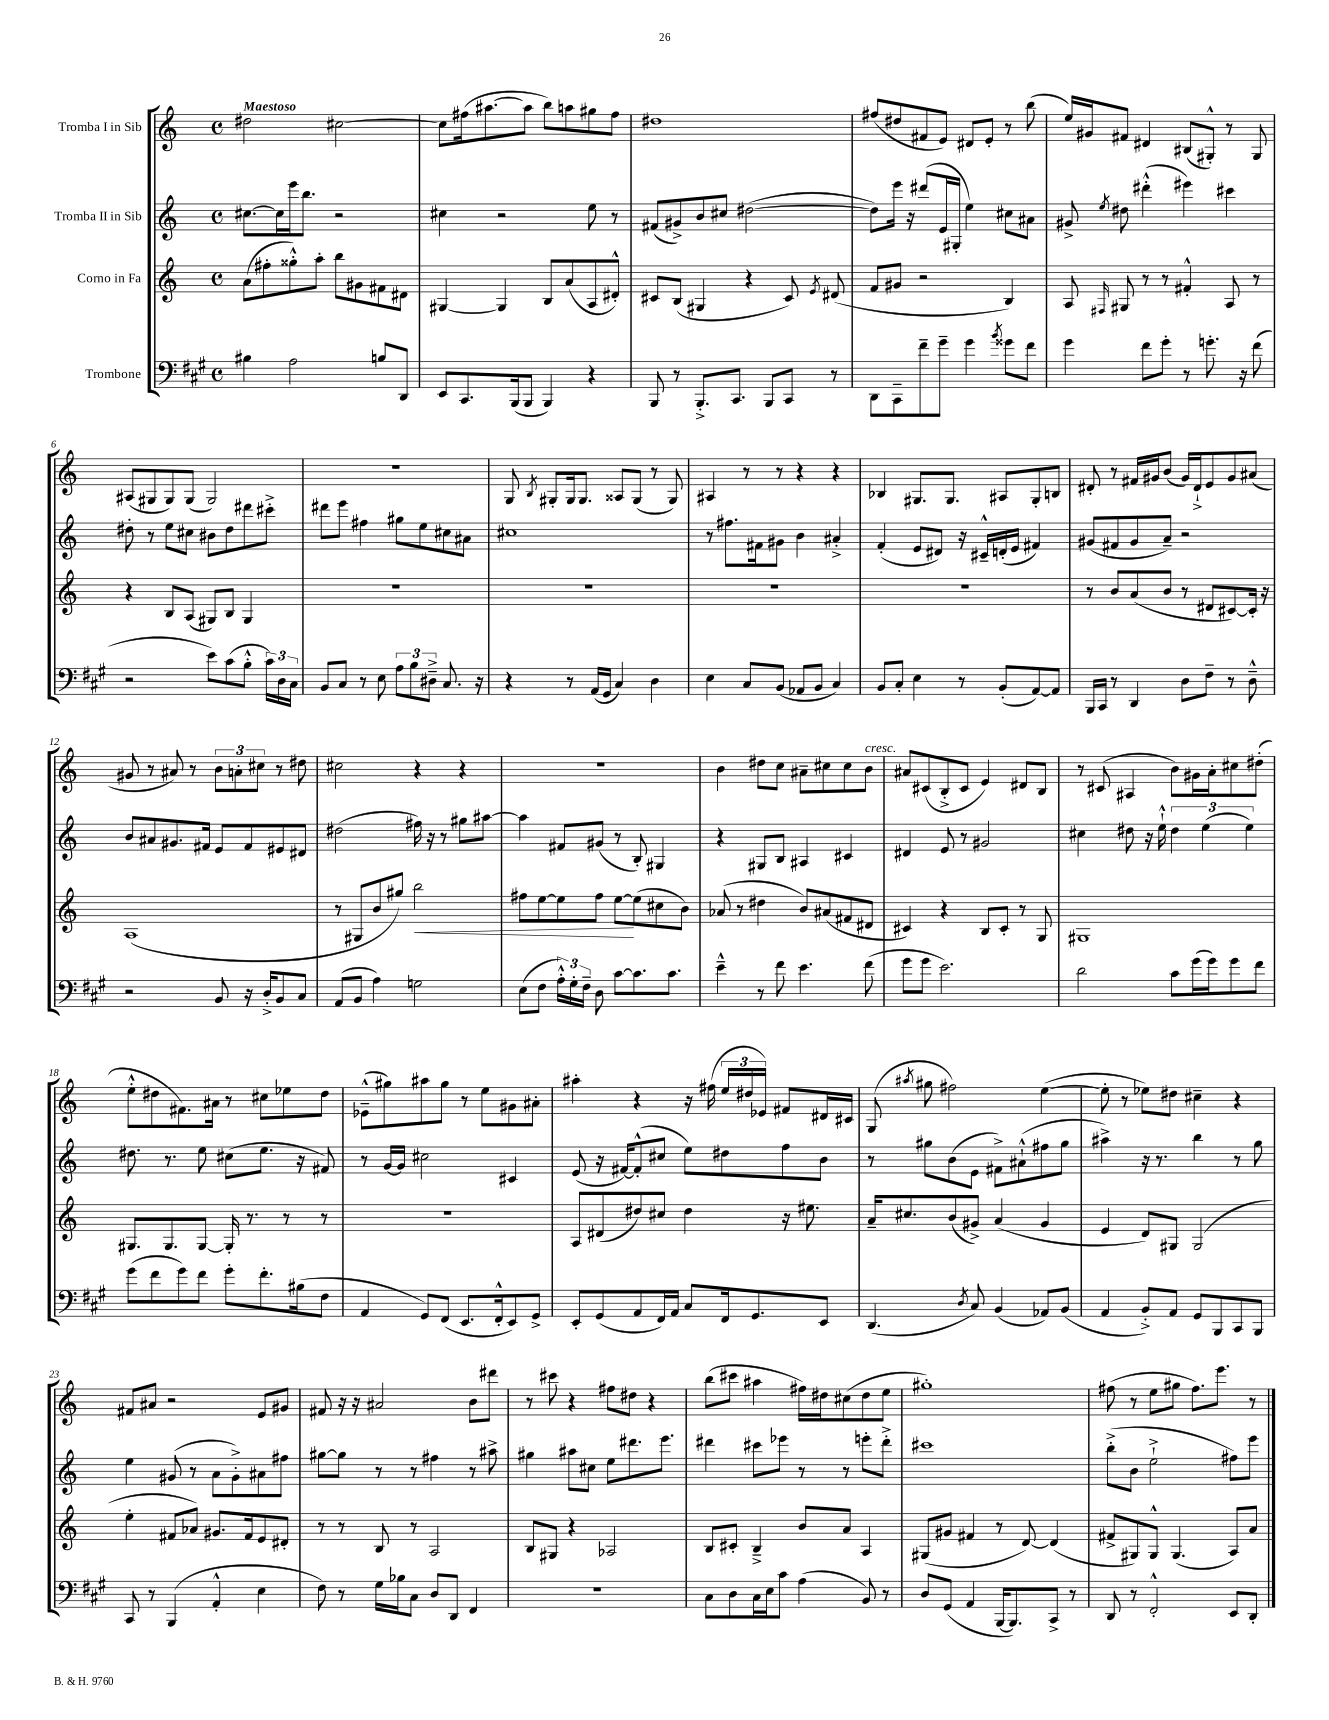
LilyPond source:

<<
\new StaffGroup <<
\new Staff = "s0" \with { instrumentName = "Tromba I in Sib" } {
    \clef treble \key c \major \defaultTimeSignature \time 4/4 \tempo "Maestoso"
    \autoBeamOff dis''2 cis''2~ |
    cis''8[ fis''16( ais''8.~ ais''8] b''8[) a''8 gis''8 fis''8] |
    dis''1 |
    fis''8[( dis''8 fis'8 e'8]) dis'8[ e'8]-. r8 b''8( |
    e''16[) gis'16 fis'8] dis'4 bis8[( gis8]-.-^) r8 gis8 |
    ais8[( gis8 gis8) gis8]( gis2) |
    R1 |
    g8 \acciaccatura { b8 } gis8[-. gis16 gis8.] aisis8[ gis8]( r8 gis8) |
    ais4 r8 r8 r4 r4 |
    bes4 gis8.[ gis8.] ais8[ gis8-. b8] |
    dis'8-. r8 fis'16[ gis'16 b'8]( gis'16[) dis'16-!-> e'8 gis'8 ais'8]( |
    gis'8 r8 ais'8) r8 \tuplet 3/2 { b'8[ a'8-. cis''8] } r8 dis''8 |
    cis''2 r4 r4 |
    R1 |
    b'4 dis''8[ c''8] ais'8[-- cis''8 cis''8 b'8]^\markup { \italic "cresc." } |
    ais'8[ cis'8( b8-.-> cis'8] e'4) dis'8[ b8] |
    r8 cis'8( ais4 b'8[) gis'16 a'16-. cis''8 dis''8]-.( |
    e''8[-.-^ dis''8 fis'8.) ais'16] r8 cis''8[ ees''8 dis''8] |
    ees'8[---^( gis''8) ais''8 gis''8] r8 e''8[ gis'8 ais'8]-. |
    ais''4-. r4 r16 fis''16( \tuplet 3/2 { e''16[ dis''16 ees'16]) } fis'8[ dis'16 cis'16] |
    g8( \acciaccatura { ais''8 } gis''8 fis''2) e''4~( |
    e''8-. r8 ees''8[) dis''8] cis''4-- r4 |
    fis'8[ ais'8] r2 e'8[ gis'8] |
    fis'8 r16 r16 ais'2 b'8[ dis'''8] |
    r8 cis'''8 r4 fis''8[ dis''8] r4 |
    b''8[( cis'''8] ais''4 fis''16[) dis''16 cis''8( dis''8 e''8] |
    gis''1-.) |
    fis''8( r8 e''8[ gis''8] fis''8.[) e'''8.] r8 \bar "|." |
}
\new Staff = "s1" \with { instrumentName = "Tromba II in Sib" } {
    \clef treble \key c \major \defaultTimeSignature \time 4/4
    \autoBeamOff cis''8.[~ cis''16 e'''16 b''8.] r2 |
    cis''4 r2 e''8 r8 |
    fis'8[( gis'8->) b'8 cis''8] dis''2~( |
    dis''8[) e'''16] r16 dis'''8[( e'16 gis16]-. e''4) cis''8[ ais'8] |
    gis'8-> \acciaccatura { e''8 } dis''8 dis'''4-.-^( eis'''4) cis'''4 |
    dis''8-. r8 e''8[ cis''8] bis'8[ dis''8 dis'''8 cis'''8]-.-> |
    dis'''8[ e'''8] fis''4 gis''8[ e''8 cis''8 ais'8] |
    cis''1 |
    r8 fis''8.[ fis'16 gis'8] b'4 ais'4-.-> |
    f'4-.( e'8[ dis'8]) r16 cis'16[---^ d'16-.( e'16] fis'4) |
    gis'8[( fis'8 gis'8 a'8]--) r2 |
    b'8[ ais'8 gis'8. fis'16] e'8[ fis'8 eis'8 dis'8] |
    dis''2( fis''16) r16 r8 gis''8[ ais''8]~ |
    ais''4 fis'8[ gis'8]( r8 b8-.) gis4 |
    r4 gis8[ b8] ais4 cis'4 |
    dis'4 e'8 r8 gis'2 |
    cis''4 dis''8 r16 e''16-!-^ \tuplet 3/2 { dis''4 e''4( e''4) } |
    dis''8. r8. e''8 cis''8[( e''8.] r16 fis'8) |
    r8 g'16[~ g'16] cis''2 cis'4 |
    e'8( r16 fis'16[~) fis'8-.-^( cis''8] e''8[) dis''8 f''8 b'8] |
    r8 gis''8[ b'8( e'8] fis'8[->) ais'8-!-^( fis''8 gis''8] |
    ais''4->) r16 r8. b''4 r8 g''8 |
    e''4 gis'8( r8 a'8[ gis'8-.->) ais'8 fis''8] |
    gis''8[~ gis''8] r8 r8 fis''4 r8 ais''8-> |
    gis''4 ais''8[ cis''8] e''8[ dis'''8. e'''8.] |
    dis'''4 cis'''8[ ees'''8] r8 r8 e'''8[-. dis'''8]-.-> |
    cis'''1 |
    b''8[-.->( b'8] e''2-!-> fis''8[) e'''8] \bar "|." |
}
\new Staff = "s2" \with { instrumentName = "Corno in Fa" } {
    \clef treble \key c \major \defaultTimeSignature \time 4/4
    \autoBeamOff a'8[( fis''8-. gisis''8-.-^) a''8]-. b''8[ gis'8 fis'8 dis'8] |
    gis4~ gis4 b8[ a'8( a8 dis'8]-.-^) |
    cis'8[ b8]( gis4 r4 cis'8) \acciaccatura { e'8 } dis'8( |
    f'8[ gis'8] r2 b4) |
    a8 \grace { fis16 } gis8 r8 r8 fis'4-.-^ a8 r8 |
    r4 b8[ a8]( gis8[) b8] gis4 |
    R1 |
    R1 |
    R1 |
    R1 |
    r8 b'8[ a'8( b'8] r8 dis'8[ cis'8~) cis'16]-. r16 |
    a1( |
    r8 gis8[ b'8 gis''8]) b''2\< |
    fis''8[ e''8~ e''8 fis''8] e''8[~\! e''8( cis''8 b'8]) |
    aes'8( r8 dis''4 b'8[) ais'8( fis'8 dis'8] |
    cis'4) r4 b8[ cis'8]-. r8 g8 |
    gis1 |
    gis8.[ gis8. gis8]~ gis16-. r8. r8 r8 |
    R1 |
    a8[ dis'8( dis''8) cis''8] dis''4 r16 eis''8. |
    a'16[-- cis''8. b'8( gis'8]->) a'4( gis'4 |
    e'4 d'8[) gis8] gis2( |
    e''4-. fis'8[ aes'8]) gis'8.[ fis'16 e'8 dis'8]-. |
    r8 r8 b8 r8 a2 |
    b8[ gis8] r4 aes2 |
    b8[ cis'8]-. b4---> b'8[ a'8] a4 |
    gis8[( gis'8] fis'4 r8 d'8~) d'4( |
    fis'8[-> gis8) gis8]-^ gis4.( a8[) a'8] \bar "|." |
}
\new Staff = "s3" \with { instrumentName = "Trombone" } {
    \clef bass \key a \major \defaultTimeSignature \time 4/4
    \autoBeamOff bis4 a2 b8[ d,8] |
    e,8[ cis,8. b,,16( b,,8] b,,4) r4 |
    b,,8 r8 b,,8.[-.-> cis,8.] b,,8[ cis,8] r8 |
    d,8[ cis,8-- fis'8-- gis'8]-- gis'4 \acciaccatura { b'8 } gisis'8[ fis'8] |
    gis'4 fis'8[ gis'8]-. r8 g'8.-. r16 fis'8( |
    r2 e'8[) cis'8( b8]-.-^ \tuplet 3/2 { cis'16[) d16 cis16] } |
    b,8[ cis8] r8 e8 \tuplet 3/2 { a8[ b8 dis8]---> } cis8. r16 |
    r4 r8 a,16[( gis,16] cis4) d4 |
    e4 cis8[ b,8]( aes,8[ b,8] cis4) |
    b,8[ cis8]-. e4 r8 b,8[-.( a,8~) a,8] |
    b,,16[ cis,16] r8 d,4 d8[ fis8]-- r8 d8---^ |
    r2 b,8 r16 d16[-.-> b,8 cis8] |
    a,8[( b,8] a4) g2 |
    e8[( fis8] \tuplet 3/2 { a16[-.-^) gis16-. fis16]-- } d8 cis'8[~ cis'8. cis'8.] |
    e'4---^ r8 fis'8 e'4. fis'8( |
    gis'8[ gis'8] e'2.) |
    d'2 cis'8[ gis'16( gis'16) gis'8 fis'8] |
    gis'8[( fis'8 gis'8) fis'8] gis'8[-. fis'8.-. bis16( fis8] |
    a,4 gis,8[) fis,8]( e,8.[ fis,16-.-^ e,8) gis,8]-> |
    e,8[-. gis,8( a,8 fis,16) a,16] cis8[ fis,16 gis,8. e,8] |
    d,4.( \acciaccatura { d8 } cis8) b,4( aes,8[) b,8]( |
    a,4 b,8[-.->) a,8] gis,8[ b,,8 cis,8 b,,8] |
    cis,8 r8 b,,4( a,4-.-^ e4 |
    fis8) r8 gis16[ bes16 cis8] d8[ d,8] fis,4 |
    R1 |
    cis8[ d8 cis16 e16 cis'8] a4( b,8) r8 |
    d8[ gis,8]( a,4 b,,16[~ b,,8.) cis,8]-> r8 |
    d,8 r8 fis,2-.-^ e,8[ d,8]-. \bar "|." |
}
>>
>>
